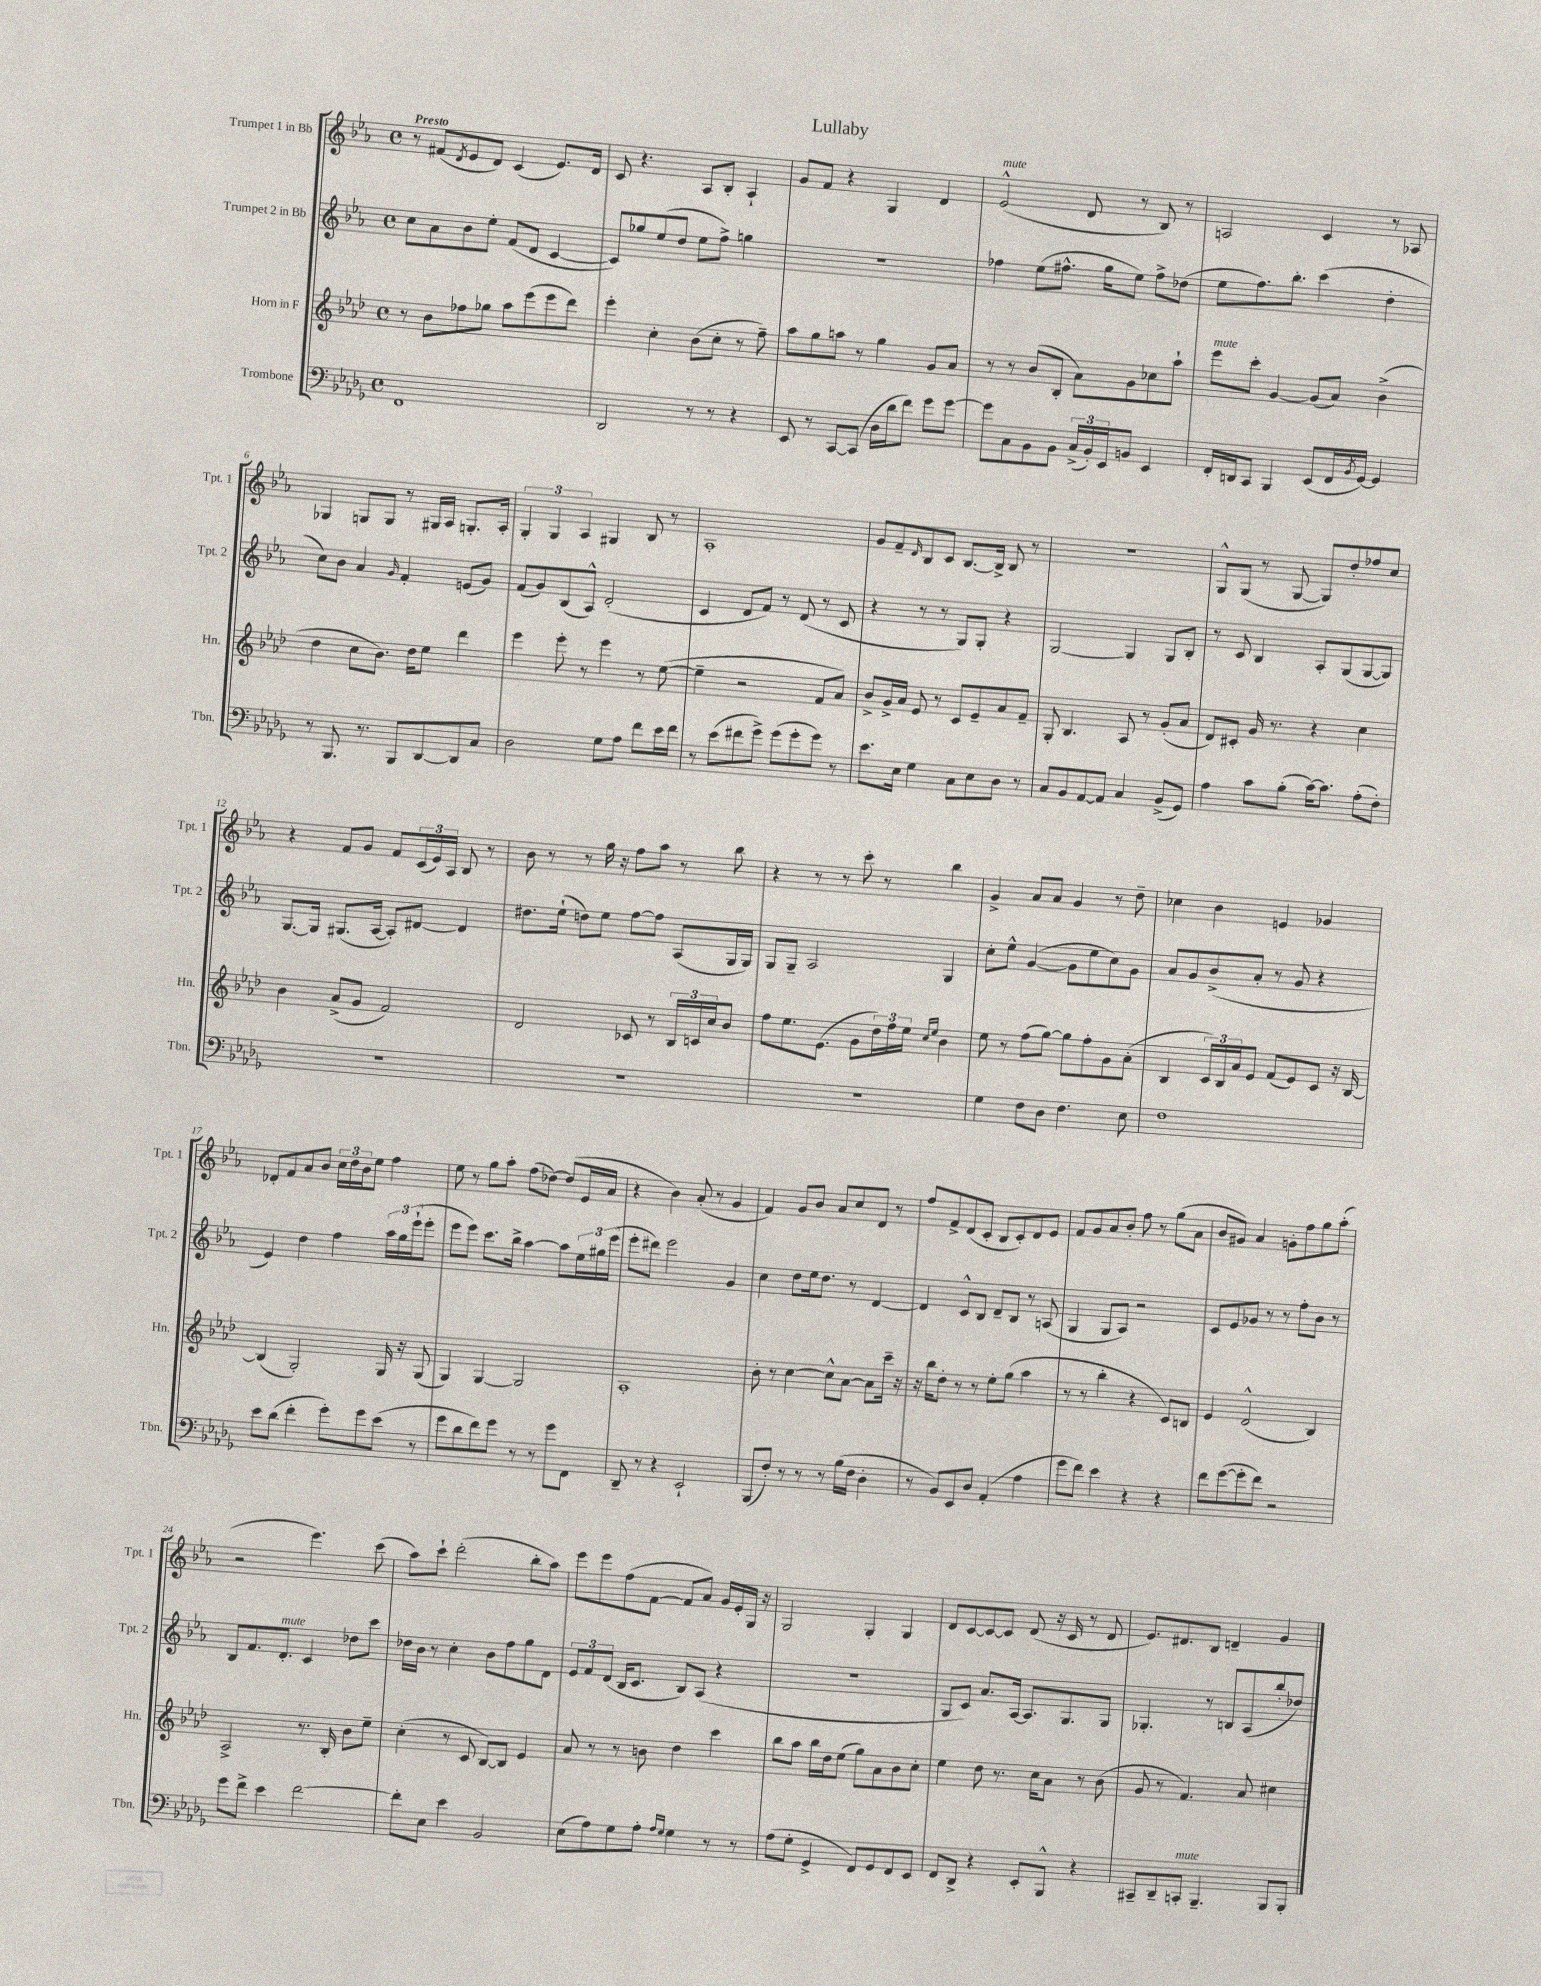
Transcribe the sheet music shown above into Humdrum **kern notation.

**kern	**kern	**kern	**kern
*part4	*part3	*part2	*part1
*staff4	*staff3	*staff2	*staff1
*I"Trombone	*I"Horn in F	*I"Trumpet 2 in Bb	*I"Trumpet 1 in Bb
*I'Tbn.	*I'Hn.	*I'Tpt. 2	*I'Tpt. 1
*clefF4	*clefG2	*clefG2	*clefG2
*k[b-e-a-d-g-]	*k[b-e-a-d-]	*k[b-e-a-]	*k[b-e-a-]
*M4/4	*M4/4	*M4/4	*M4/4
*met(c)	*met(c)	*met(c)	*met(c)
=1	=1	=1	=1
!	!	!	!LO:TX:a:B:t=Presto
1FF	8r	8cc\L	8r
.	8b-\L	8a-\	(8f#X/L
.	.	.	8qd/
.	8ff-X\	8b-\	8e-/
.	8gg-X\J	8ee-'\J	8d/J)
.	8aa-\L	(8f/L	(4c/
.	(8eee-\	8d/J	.
.	8eee-\	[4c/	8.e-/L)
.	8ddd-\J)	.	.
.	.	.	16d/Jk
=2	=2	=2	=2
2DD-/	4eee-'\	8c/L])	8c/
.	.	8gg-X/	4.r
.	4cc'\	(8ee-/	.
.	.	8dd/J	.
8r	(8b-\L	8ee-\L	8A-/L
8r	8cc'\J	8ff^\J)	8B-'/J
4r	8r	4ggn\	4A-`/
.	8ff~\)	.	.
=3	=3	=3	=3
8EE-/	8aa-\L	1r	8g/L
8r	8gg\	.	8f/J
[8CC/L	8aan\J	.	4r
(8CC/J]	8r	.	.
16D-\LL	4gg\	.	4G/
16d-\J	.	.	.
8f\J)	.	.	.
8g-\L	8g/L	.	4d/
[8g-\J	8a-/J	.	.
=4	=4	=4	=4
!	!	!	!LO:TX:a:i:t=mute
8g-\L]	8r	4ff-X\	(2e-^^/
8C\	8r	.	.
8BB-\	(8b-/L	(8ee-\L	.
8BB-\J	8B-'/J	8.ff#X^^\J	.
(24C^/LL	8a-\L)	.	8d/
24BB-'/)	.	.	.
.	.	16gg\KL	.
24EE-/J	.	.	.
8BBn/J	8g\	8ee-\J)	8r
4EE-/	8cc-X\	8ff#^\L	8B-/)
.	8aa-`\J	(8dd-X\J	8r
=5	=5	=5	=5
!	!LO:TX:a:i:t=mute	!	!
16FF'/LL	8eee-\L	8ee-\L	2An/
16DDn/J	.	.	.
8CC/J	8ccc'\J	8.ff\)	.
4BBB-/	[4g/	.	.
.	.	8.bb-'\J	.
(8EE-/L	(8g/L]	(4ccc\	4c/
16FF/L	8a-/J)	.	.
8qBB-/	.	.	.
[16GG-/JJ)	.	.	.
4GG-/]	(4b-^\	4dd'\	8r
.	.	.	8A-X/
!!LO:LB:g=z
=6	=6	=6	=6
8r	4dd-\	8cc\L)	4G-X/
8.BBB-/	.	8b-\J	.
.	8cc\L	4a-/	8Gn/L
8.r	.	.	.
.	8.b-\J)	.	8G/J
.	.	16qqg/	.
8BBB-/L	.	4f'/	8r
.	16dd-\KL	.	.
[8DD-/	8ee-\J	.	16G#X/LL
.	.	.	16A-/JJ
8DD-/]	4ddd-\	(8en/L	8.Gn'/L
8C/J	.	8g/J)	.
.	.	.	16A-'/Jk
=7	=7	=7	=7
2D-\	4eee-\	(8f/L	6G'/
.	.	8g/)	.
.	.	.	6G/
.	8eee-'\	(8B-/	.
.	.	.	6A-/
.	8r	8A-^^/J)	.
8G-\L	4eee-\	(2d'/	4G#X/
8A-\J	.	.	.
8f\L	8r	.	8B-/
16e-\L	([8ee-\	.	8r
16f\JJ	.	.	.
=8	=8	=8	=8
8r	4ee-~\]	4c/	1A-'
(8e-\L	.	.	.
8f#X\	2r	8d/L	.
8g-^\J)	.	8f/J)	.
(8g-\L	.	8r	.
8g-'\	.	(8d/	.
8g-\J)	8f/L	8r	.
8r	8a-/J)	8c/	.
=9	=9	=9	=9
8.e-\L	8b-^/L	4r	8g/L
.	16g^/L	.	8f~/
16E-\Jk	16a-/JJ	.	.
.	.	.	16qqd/
4G-\	8e-/	8r	8B-/
.	8r	8r	8c/J
8C\L	8c/L	8G/L)	[8.B-/L
8E-\	8e-~/	8G'/J	.
.	.	.	16B-^/Jk]
8D-\J	8a-/	4r	8B-/
8r	8f~/J	.	8r
=10	=10	=10	=10
8C/L	8G'/	[2G/	1r
8BB-/	4.B-/	.	.
[8AA-/	.	.	.
8AA-/J]	.	.	.
4C/	8A-/	4G/]	.
.	8r	.	.
(8BB-^/L	(8g'/L	8G/L	.
8GG-/J)	8a-/J	8B-'/J	.
=11	=11	=11	=11
4A-\	8d-/L)	8r	8G^^/L
.	8c#X'/J	8c/	(8G/J
8c\L	16g/	4B-/	8r
.	8.r	.	.
(8B-'\J	.	.	[8G/
[16c\KL)	4r	8A-'/L	8G/L])
8.c\J]	.	.	.
.	.	(8G/	8dd'/
(8A-'\L	4cc\	[8G/	8ff-X/
8F'\J)	.	8G/J])	8cc/J
!!LO:LB:g=z
=12	=12	=12	=12
1r	4b-\	[8.G/L	4r
.	.	16G/Jk]	.
.	(8a-^/L	(8.G#X/L	8f/L
.	8g/J	.	8g/J
.	.	[16A-/Jk	.
.	2f/)	8A-'/L])	8f/L
.	.	[8d#X/J	(24c/L
.	.	.	24e-/)
.	.	.	24A-/JJ
.	.	4d#/]	8B-/
.	.	.	8r
=13	=13	=13	=13
1r	2d-/	8.dd#X\L	8b-\
.	.	.	8r
.	.	(16ee-`\Jk	.
.	.	8ddn\L)	8r
.	.	8ee-\J	16gg\
.	.	.	16r
.	8c-X/	[8ff\L	8ff\L
.	8r	8ff\J]	8aa-\J
.	24B-/LL	(8A-/L	8r
.	24cn/	.	.
.	24cc/J	.	.
.	8b-/J	16G/L	8bb-\
.	.	16G/JJ)	.
=14	=14	=14	=14
1r	8ff\L	8G/L	4r
.	8.ee-\	8G~/J	.
.	.	2A-/	8r
.	(8.e-\J	.	.
.	.	.	8r
.	8g\L	.	8ccc'\
.	24dd-\L)	.	8r
.	24ff\	.	.
.	24ee-\JJ	.	.
.	16qqcc/LL	.	.
.	16qqee-/JJ	.	.
.	4b-\	4G/	4bb-\
=15	=15	=15	=15
4G-\	8ee-\	8cc'\L	4g^/
.	8r	8ee-^^\J	.
8F\L	(8ff\L	([4g/	8a-/L
8D-\J	[8gg\J)	.	8a-/J
4.F\	8gg\L]	8g\L]	4g/
.	8ff'\	8ee-\	.
.	8g\	8cc\)	8r
8E-\	(8a-'\J	8g\J	8dd~\
=16	=16	=16	=16
1F	4B-/	8a-/L	4cc-X\
.	.	8g/	.
.	24c/LL)	(8b-^/	4b-\
.	24B-/	.	.
.	24a-/J	.	.
.	8e-/J	8a-'/J	.
.	(8f/L	8r	4en/
.	8e-/)	8g/	.
.	8c/J	4r	4g-X/
.	16r	.	.
.	[16B-/	.	.
!!LO:LB:g=z
=17	=17	=17	=17
8e-\L	(4B-/]	4e-/)	8d-X'/L
(8d-\J	.	.	8f/
4f'\	2G'/)	4dd\	8a-/
.	.	.	8b-/J
8g-'\L)	.	4ff\	24cc\LL
.	.	.	24dd\
.	.	.	24b-\J
8g-\	.	.	8ee-\J
(8e-\J	16G/	24aa-\LL	4ff\
.	.	24gg\	.
.	16r	.	.
.	.	(24eee-`\J	.
8r	(8G/	8eee-'\J	.
=18	=18	=18	=18
8g-\L	4G/)	8eee-\L	8ee-\
8d-\	.	8eee-\J)	8r
8f\)	[4G/	8.ccc\L	8gg\L
8g-\J	.	.	8aa-'\J
.	.	16bb-^\Jk	.
8r	2G/]	[4aa-\	(8ff\L
8r	.	.	[8dd-X\J)
8g-\L	.	8aa-\L]	(8dd-/L]
8FF\J	.	24ee-\L	16e-/L
.	.	24gg#X\	.
.	.	.	16a-/JJ
.	.	(24eee-\JJ	.
=19	=19	=19	=19
8DD-~/	1A-'	8eee-'\L	4r
8r	.	8ddd#X\J)	.
4r	.	2eee-\	4b-\)
2EE-`/	.	.	(8a-'/
.	.	.	8r
.	.	4g/	4g/
=20	=20	=20	=20
(8BBB-/L	8b-'\	4cc\	4f/)
8F'/J)	8r	.	.
8r	[4cc\	8dd\L	8g/L
8r	.	16ee-\k	8b-/J
.	.	8.dd\J	.
8r	8cc^^\L]	.	8a-/L
(16B-\LL	[8a-\J	8r	8cc/
16F\JJ	.	.	.
4D-'\	8a-\L]	[4d/	8d/J
.	16ccc~\Jk	.	8r
.	16r	.	.
=21	=21	=21	=21
8r	16r	4d/]	8ff/L
.	16bb-\KL	.	.
8BB-/L)	8dd-'\J	.	8f^/
8EE-/	8r	8c^^/L	(8d/
8D-/J	8r	8B-/J	8c'/J
(4AA-'/	8ee-'\L	8d~/L	8B-/L
.	(8gg\J	8B-/J	8c'/)
4A-\	4aa-\	8r	8d/
.	.	(8An/	8e-/J
=22	=22	=22	=22
8g-\L	8r	4G/	8f/L
8f\J)	8r	.	8g/
4e-\	4bb-'\	8G/L	8a-/
.	.	8A-/J)	8b-'/J
4r	4r	2r	8ff\
.	.	.	8r
4r	8c/L)	.	(8gg\L
.	8Bn/J	.	8a-\J
=23	=23	=23	=23
8f\L	4e-/	8c/L	8b-/L
([8g-\	.	8e-/	8g#X/J)
8g-'\]	(2d-^^/	8g-X/J	4a-/
8f\J)	.	8r	.
2r	.	8r	8gn'\L
.	.	8ff'\L	8ff\
.	4B-/)	8b-\J	8gg\
.	.	8r	(8aa-'\J
!!LO:LB:g=z
=24	=24	=24	=24
8g-\L	2A-^/	8B-/L	2r
8f^\J	.	8.f/	.
4e-\	.	.	.
!	!	!LO:TX:a:i:t=mute	!
.	.	8.d'/J	.
[2f\	8.r	4c/	4.eee-\)
.	16B-'/	.	.
.	8b-\L	8dd-X\L	.
.	8ee-~\J	8ccc\J	(8ccc\
=25	=25	=25	=25
8f'\L]	(4cc'\	16dd-X\LL	8aa-\L)
.	.	16b-\JJ	.
8E-\J	.	8r	8ccc`\J
4e-\	8r	4cc'\	(2ddd'\
.	8c/	.	.
2BB-/	[8B-/L)	8b-\L	.
.	8B-/J]	8ff\	.
.	4e-/	8gg\	8bb-'\L
.	.	8d\J	8aa-\J)
=26	=26	=26	=26
(8E-\L	8a-/	12e-/L	8eee-\L
.	.	12f/	.
8A-\)	8r	.	8eee-\
.	.	(12d/J	.
8G-\	8r	16B-/KL	(8ff\
.	.	8.c/J	.
8A-'\J	8bn\	.	[8f\J
16qqA-/LL	.	.	.
16qqG-/JJ	.	.	.
4G-\	4dd-\	8B-/L)	8f/L]
.	.	(8A-/J	8a-/J)
8r	4ccc\	4r	16g/LL
.	.	.	16e-'/
8r	.	.	16G/JJ
.	.	.	16r
=27	=27	=27	=27
(8A-\L	8bb-\L	1r	2G/
8G-'\J	8aa-\J	.	.
4GG-^/	16bb-\LL	.	.
.	16dd-\J	.	.
.	(8ee-\J	.	.
8FF/L)	8gg\L)	.	4G'/
8GG-/	8a-\	.	.
8FF/	8b-\	.	4G/
8EE-/J	8cc'\J	.	.
=28	=28	=28	=28
8FF/L	4ee-\	8G/L	8d/L
8DD-^/J	.	8c/J)	[8c/
4r	8dd-\	8.a-/L	8c/_
.	8.r	.	8c/J]
.	.	[16A-/Jk	.
8EE-'/L	.	8.A-/L]	(8d/
.	16cc\KL	.	.
8BBB-^^/J	8a-\J	.	16r
.	.	8.G/	16c/
4r	8r	.	8r
.	(8b-\	8G/J	8d/
=29	=29	=29	=29
8CC#X~/L	8g/	4.G-X'/	8.e-/L)
8DD-~/	8r	.	.
.	.	.	8.d#X/
!LO:TX:a:i:t=mute	!	!	!
8CCn'/J	4.f/)	.	.
4.BBB-~/	.	8r	8B-/J
.	.	8Bn/L	4dn~/
.	8a-/	(8A-/	.
8BBB-/L	4cc#X\	8bb-'/	4g/
8BBB-'/J	.	8dd-X/J)	.
==	==	==	==
*-	*-	*-	*-
